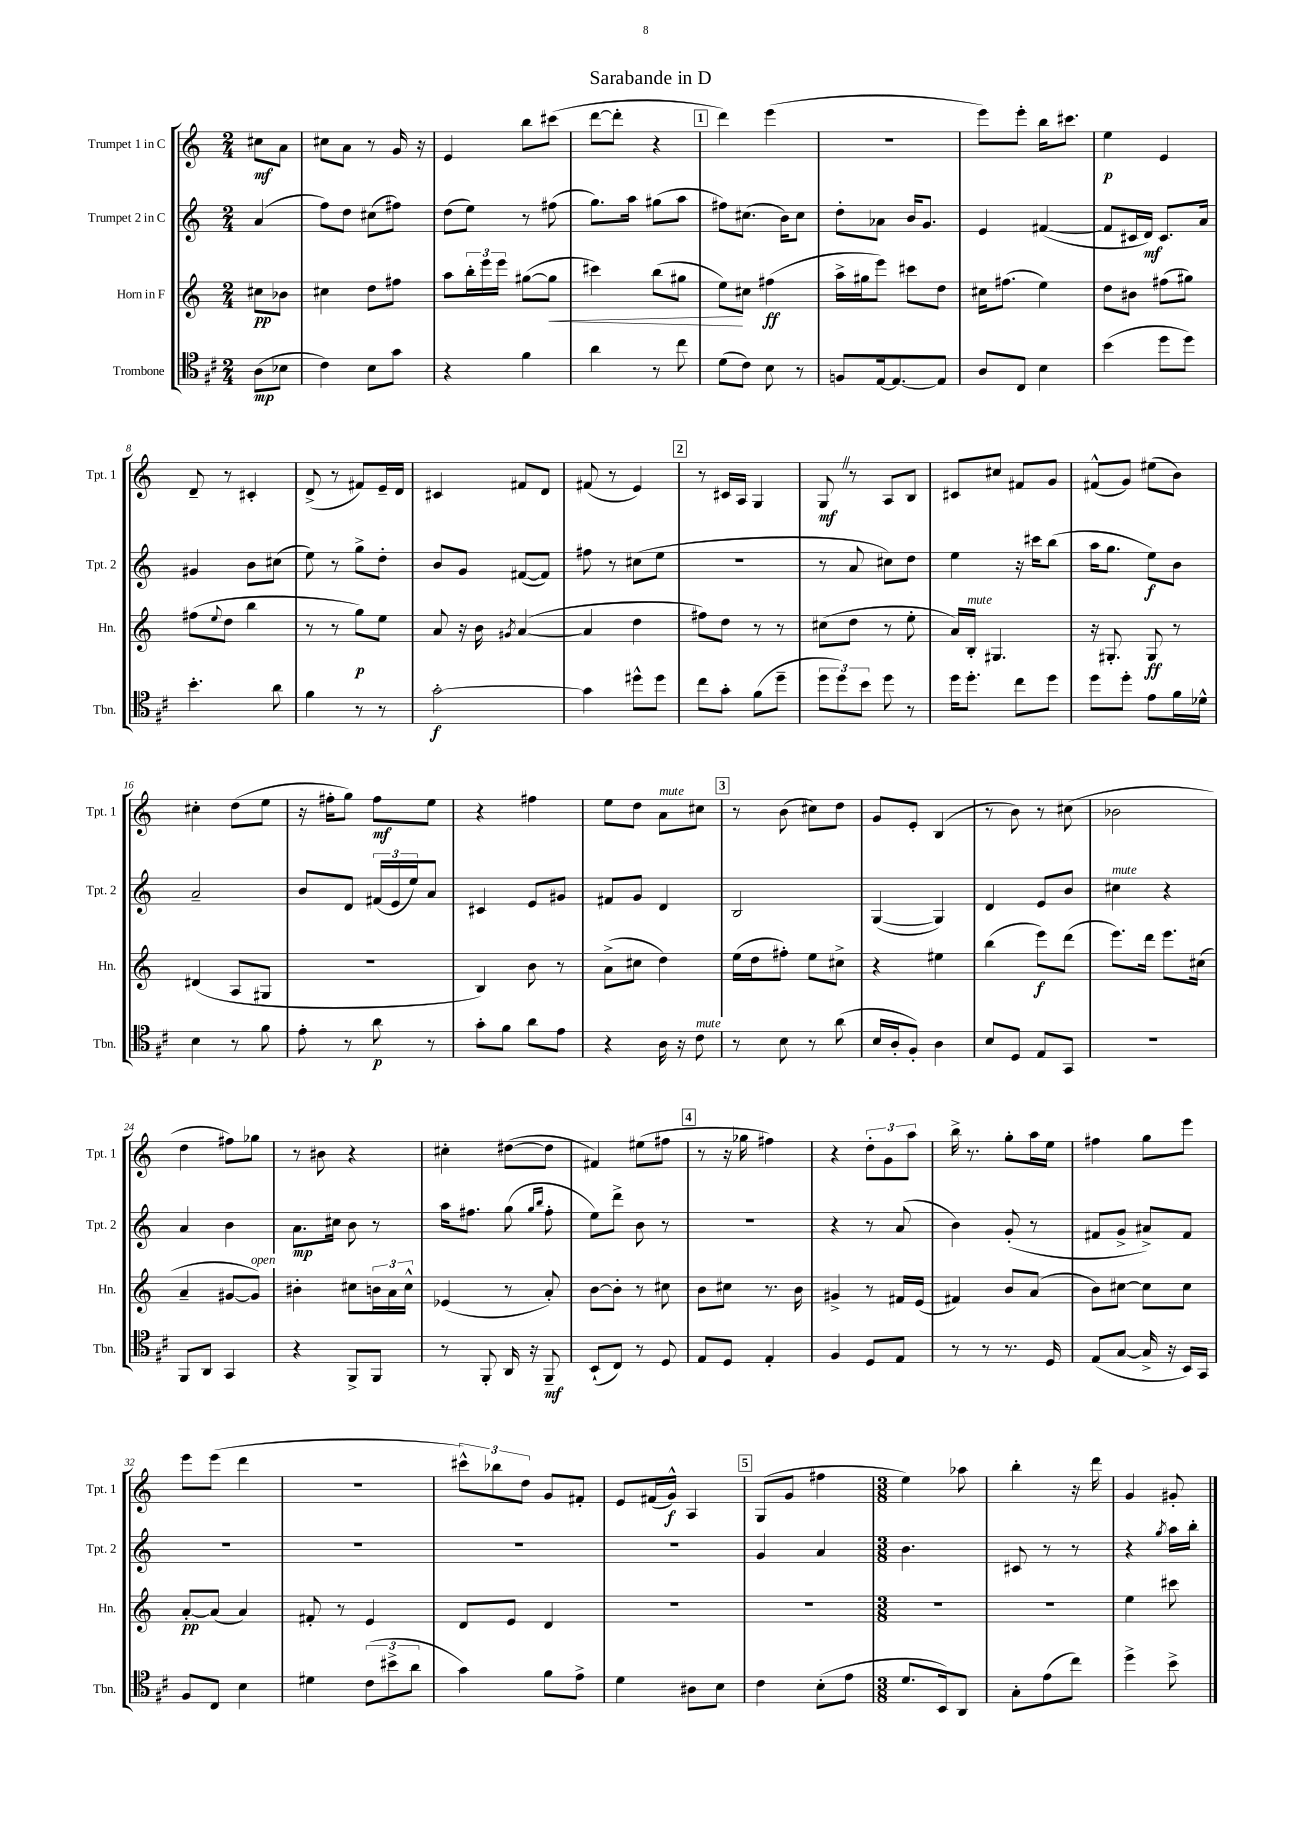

**kern	**kern	**kern	**kern
*staff4	*staff3	*staff2	*staff1
*clefC4	*clefG2	*clefG2	*clefG2
*k[f#c#]	*k[]	*k[]	*k[]
*M2/4	*M2/4	*M2/4	*M2/4
(8A\L	8cc#\L	(4a/	8cc#\L
8B-\J	8b-\J	.	8a\J
=	=	=	=
4c#\)	4cc#\	8ff\L)	8cc#\L
.	.	8dd\J	8a\J
8B\L	8dd\L	(8cc#\L	8r
8g\J	8ff#\J	8ff#\J)	16g/
.	.	.	16r
=	=	=	=
4r	8aa\L	(8dd\L	4e/
.	24bb'\L	8ee\J)	.
.	24eee\	.	.
.	24eee\JJ	.	.
4f#\	([8gg#\L	8r	8bb\L
.	8gg#\]J	(8ff#\	(8ccc#\J
=	=	=	=
4a\	4ccc#\)	8.gg\L)	[8ddd\L
.	.	.	8ddd'\]J
.	.	16aa\Jk	.
8r	(8bb\L	(8gg#\L	4r
8cc#\	8gg#\J	8aa\J	.
=	=	=	=
(8d\L	8ee\L)	8ff#\L)	4ddd\)
8c#\J)	8cc#\J	(8.cc#\J	.
8B\	(4ff#\	.	(4eee\
.	.	16b\LK)	.
8r	.	8cc#\J	.
=	=	=	=
8F/L	16aa^\LL	8dd'\L	2r
.	16gg#\J	.	.
[16E/k	8eee\J)	8a-\J	.
8.E/_	.	.	.
.	8ccc#\L	16b/LK	.
.	.	8.g/J	.
8E/]J	8dd\J	.	.
=	=	=	=
8A/L	16cc#\LK	4e/	8eee\L)
.	(8.ff#\J	.	.
8C#/J	.	.	8eee'\J
4B\	4ee\)	([4f#/	16bb\LK
.	.	.	8.ccc#\J
=	=	=	=
(4b\	8dd\L	8f#/]L	4ee\
.	8b#\J	16c#/L	.
.	.	16d/JJ)	.
8dd\L	(8ff#\L	8.c#/L	4e/
8dd\J)	8gg#\J)	.	.
.	.	16a/Jk	.
=	=	=	=
4.b'\	(8ff#\L	4g#/	8d~/
.	8qqee/	.	.
.	8dd\J	.	8r
.	4bb\	8b\L	4c#'/
8a\	.	(8cc#\J	.
=	=	=	=
4f#\	8r	8ee\)	(8d^/
.	8r	8r	8r
8r	8gg\L)	8gg^\L	8f#/L)
8r	8ee\J	8dd'\J	16e~/L
.	.	.	16d/JJ
=	=	=	=
[2g'\	8a/	8b/L	4c#/
.	16r	8g/J	.
.	16b\	.	.
.	8qg#/	.	.
.	([4a/	([8f#/L	8f#/L
.	.	8f#/]J)	8d/J
=	=	=	=
4g\]	4a/]	8ff#\	(8f#/
.	.	8r	8r
8dd#^^\L	4dd\	(8cc#\L	4e/)
8dd#\J	.	8ee\J	.
=	=	=	=
8cc#\L	8ff#\L)	2r	8r
8g'\J	8dd\J	.	16c#/LL
.	.	.	16A/JJ
(8f#\L	8r	.	4G/
8dd~\J	8r	.	.
=	=	=	=
12dd\L	(8cc#\L	8r	8G/
12dd\)	.	.	.
.	8dd\J	8a/	8r
12b\J	.	.	.
8dd\	8r	8cc#\L)	8A/L
8r	8ee'\	8dd\J	8B/J
=	=	=	=
16dd\LK	16a/LL)	4ee\	8c#/L
8.dd'\J	16B'/JJ	.	.
.	4.G#/	.	8cc#/J
8cc#\L	.	16r	8f#/L
.	.	16ccc#\LK	.
8dd\J	.	(8bb\J	8g/J
=	=	=	=
8dd\L	16r	16aa\LK	(8f#^^/L
.	8.G#'/	8.gg\J	.
8dd'\J	.	.	8g/J)
8e\L	8G#/	8ee\L)	(8ee#\L
16f#\L	8r	8b\J	8b\J)
16d-^^\JJ	.	.	.
=	=	=	=
4B\	(4d#/	2a~/	4cc#'\
8r	8A/L	.	(8dd\L
8f#\	8G#/J	.	8ee\J
=	=	=	=
8e'\	2r	8b/L	16r
.	.	.	16ff#'\LK
8r	.	8d/J	8gg\J)
8a\	.	(24f#/LL	8ff#\L
.	.	24e/	.
.	.	24ee/J)	.
8r	.	8a/J	8ee\J
=	=	=	=
8g'\L	4B/)	4c#/	4r
8f#\J	.	.	.
8a\L	8b\	8e/L	4ff#\
8e\J	8r	8g#/J	.
=	=	=	=
4r	(8a^\L	8f#/L	8ee\L
.	8cc#\J	8g/J	8dd\J
16A\	4dd\)	4d/	8a\L
16r	.	.	.
8c#\	.	.	8cc#\J
=	=	=	=
8r	(16ee\LL	2B/	8r
.	16dd\J	.	.
8B\	8ff#'\J)	.	(8b\
8r	8ee\L	.	8cc#\L)
(8a\	8cc#^\J	.	8dd\J
=	=	=	=
16B/LL	4r	([4G/	8g/L
16A'/J	.	.	.
8F#'/J)	.	.	8e'/J
4A\	4ee#\	4G/])	(4B/
=	=	=	=
8B/L	(4bb\	4d/	8r
8D/J	.	.	8b\)
8E/L	8eee\L)	8e/L	8r
8GG/J	(8ddd\J	8b/J	(8cc#\
=	=	=	=
2r	8.eee\L)	4cc#\	2b-\
.	16ddd\Jk	.	.
.	8.eee\L	4r	.
.	(16cc#\Jk	.	.
=	=	=	=
8FF#/L	4a~/	4a/	4dd\
8AA/J	.	.	.
4GG/	[8g#/L	4b\	8ff#\L)
.	8g#/]J)	.	8gg-\J
=	=	=	=
4r	4b#'\	8.a\L	8r
.	.	.	8b#\
.	.	16cc#\Jk	.
8FF#^/L	8cc#\L	8b\	4r
8FF#/J	24b\L	8r	.
.	24a\	.	.
.	24cc#^^\JJ	.	.
=	=	=	=
8r	(4e-/	16aa\LK	4cc#'\
.	.	8.ff#\J	.
8FF#'/	.	.	.
16AA/	8r	(8gg\	([8dd#\L
16r	.	.	.
.	.	16qqgg/LL	.
.	.	16qqbb/JJ	.
8FF#~/	8a'/)	8ff#'\	8dd#\]J
=	=	=	=
(8BB`/L	[8b\L	8ee\L)	4f#/)
8C#/J)	8b'\]J	8ddd^\J	.
8r	8r	8b\	(8ee#\L
8D/	8cc#\	8r	8ff#\J
=	=	=	=
8E/L	8b\L	2r	8r
8D/J	8cc#\J	.	16r
.	.	.	16gg-\
4E'/	8.r	.	4ff#\)
.	16b\	.	.
=	=	=	=
4F#/	4g#^/	4r	4r
8D/L	8r	8r	12dd'\L
.	.	.	12g\
8E/J	16f#/LL	(8a/	.
.	.	.	12aa\J
.	(16e/JJ	.	.
=	=	=	=
8r	4f#/)	4b\)	16bb^\
.	.	.	8.r
8r	.	.	.
8.r	8b/L	(8g'/	8gg'\L
.	(8a/J	8r	16aa\L
16D/	.	.	16ee\JJ
=	=	=	=
(8E/L	8b\L)	8f#/L	4ff#\
[8G/J	[8cc#\J	8g^/J	.
16G^/]	8cc#\]L	8a#^/L)	8gg\L
16r	.	.	.
16BB/LL)	8cc#\J	8f#/J	8eee\J
16GG/JJ	.	.	.
=	=	=	=
8F#/L	[8a'/L	2r	8eee\L
8C#/J	(8a/]J	.	(8eee\J
4B\	4a/)	.	4ddd\
=	=	=	=
4d#\	8f#'/	2r	2r
.	8r	.	.
(12c#\L	4e/	.	.
12b#^\	.	.	.
12a\J	.	.	.
=	=	=	=
4g\)	8d/L	2r	12ccc#^^\L)
.	.	.	12bb-\
.	8e/J	.	.
.	.	.	12dd\J
8f#\L	4d/	.	8g/L
8e^\J	.	.	8f#'/J
=	=	=	=
4d\	2r	2r	8e/L
.	.	.	(16f#/L
.	.	.	16g^^/JJ)
8A#\L	.	.	4A/
8B\J	.	.	.
=	=	=	=
4c#\	2r	4g/	(8G/L
.	.	.	8g/J
(8B'\L	.	4a/	4ff#\
8e\J	.	.	.
=	=	=	=
*M3/8	*M3/8	*M3/8	*M3/8
8.d/L	4.r	4.b\	4ee\)
16BB/k)	.	.	.
8AA/J	.	.	8aa-\
=	=	=	=
8G'\L	4.r	8c#/	4bb'\
(8e\	.	8r	.
8cc#\J)	.	8r	16r
.	.	.	16ddd\
=	=	=	=
4dd^\	4ee\	4r	4g/
.	.	8qgg/	.
8b^\	8ccc#\	16aa\LL	8g#'/
.	.	16bb'\JJ	.
==	==	==	==
*-	*-	*-	*-
